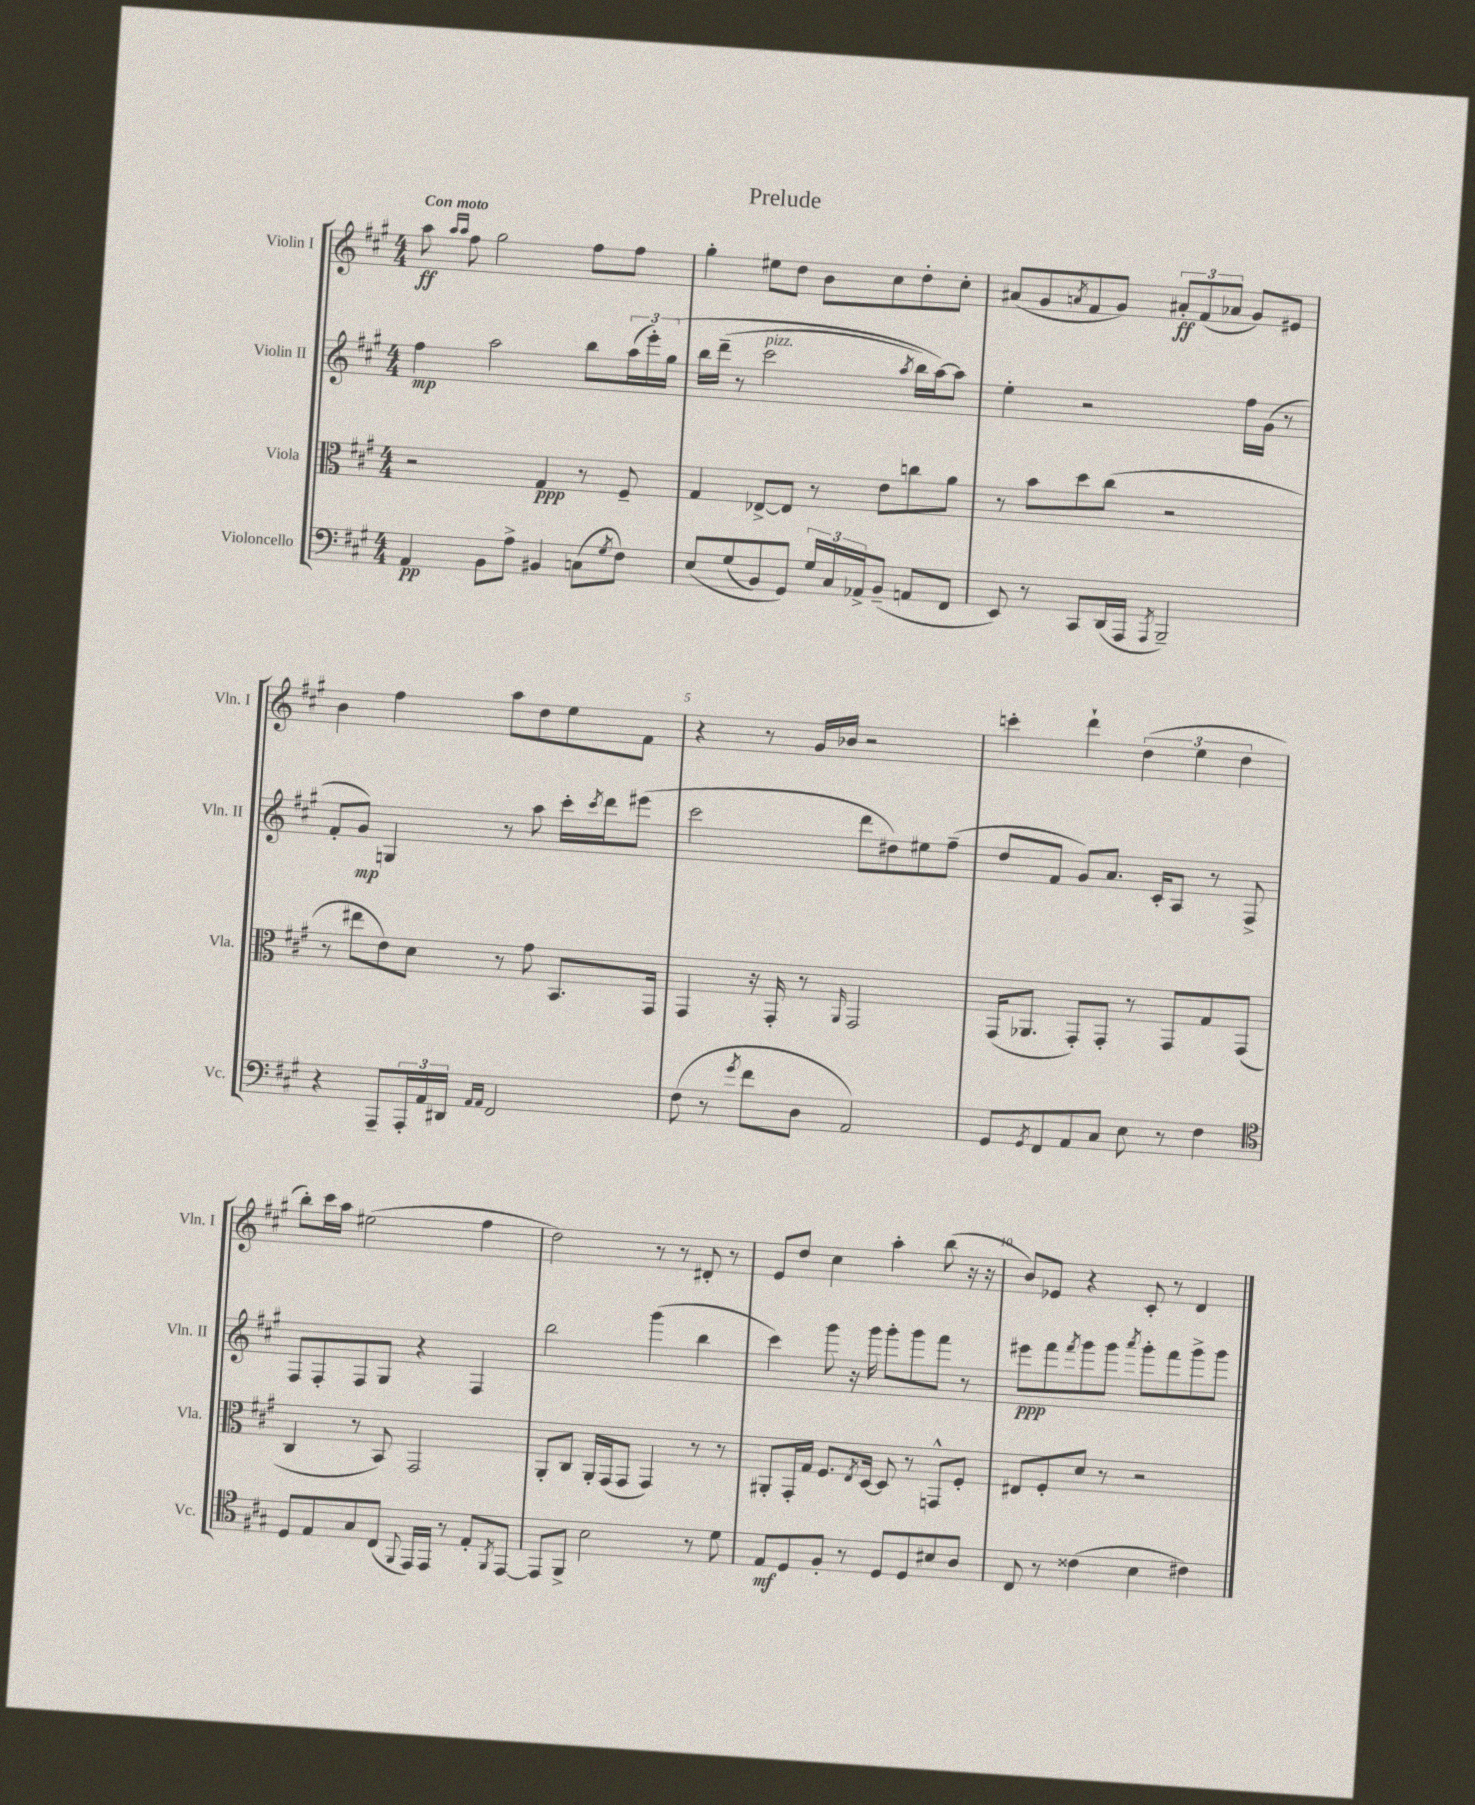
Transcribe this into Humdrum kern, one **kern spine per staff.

**kern	**dynam	**kern	**dynam	**kern	**dynam	**kern	**dynam
*part4	*part4	*part3	*part3	*part2	*part2	*part1	*part1
*staff4	*staff4	*staff3	*staff3	*staff2	*staff2	*staff1	*staff1
*I"Violoncello	*	*I"Viola	*	*I"Violin II	*	*I"Violin I	*
*I'Vc.	*	*I'Vla.	*	*I'Vln. II	*	*I'Vln. I	*
*clefF4	*	*clefC3	*	*clefG2	*	*clefG2	*
*k[f#c#g#]	*	*k[f#c#g#]	*	*k[f#c#g#]	*	*k[f#c#g#]	*
*M4/4	*	*M4/4	*	*M4/4	*	*M4/4	*
=1	=1	=1	=1	=1	=1	=1	=1
!	!	!	!	!	!	!LO:TX:a:B:t=Con moto	!
4AA/	pp	2r	.	4ff#\	mp	8aa\	ff
.	.	.	.	.	.	16qqaa/LL	.
.	.	.	.	.	.	16qqaa/JJ	.
.	.	.	.	.	.	8ff#\	.
8BB\L	.	.	.	2aa\	.	2gg#\	.
8A^\J	.	.	.	.	.	.	.
4BB#X/	.	4G#/	ppp	.	.	.	.
(8Cn\L	.	8r	.	8bb\L	.	8ff#\L	.
8qG#/	.	.	.	.	.	.	.
8F#\J)	.	8F#~/	.	(24aa\L	.	8ff#\J	.
.	.	.	.	24eee'\)	.	.	.
.	.	.	.	(24gg#\JJ	.	.	.
=2	=2	=2	=2	=2	=2	=2	=2
(8E/L	.	4G#/	.	16bb\LL	.	4gg#'\	.
.	.	.	.	(16ddd~\JJ	.	.	.
(8G#/	.	.	.	8r	.	.	.
!	!	!	!	!LO:TX:a:i:t=pizz.	!	!	!
8BB/)	.	[8E-X^/L	.	2ccc#\	.	8ee#X\L	.
8GG#/J)	.	8E-/J]	.	.	.	8dd\J	.
24G#/LL	.	8r	.	.	.	8b\L	.
24C#/	.	.	.	.	.	.	.
24AA-X^/J	.	.	.	.	.	.	.
(8BB~/J	.	8e\L	.	.	.	8cc#\	.
.	.	.	.	8qaa/	.	.	.
8AAn/L	.	8ccn\	.	16bb\LL)	.	8dd'\	.
.	.	.	.	[16aa\J)	.	.	.
8FF#/J	.	8a\J	.	8aa\J]	.	8cc#'\J	.
=3	=3	=3	=3	=3	=3	=3	=3
8EE/)	.	8r	.	4ee'\	.	(8a#X/L	.
8r	.	8b\L	.	.	.	8g#/	.
.	.	.	.	.	.	8qan/	.
8CC#/L	.	8dd\	.	2r	.	8f#/	.
(16DD/L	.	(8cc#\J	.	.	.	8g#/J)	.
16AAA/JJ	.	.	.	.	.	.	.
8qAAA/	.	.	.	.	.	.	.
2BBB~/)	.	2r	.	.	.	12a#X'/L	ff
.	.	.	.	.	.	(12f#/	.
.	.	.	.	.	.	12a-X/J	.
.	.	.	.	16ff#\LL	.	8g#/L)	.
.	.	.	.	(16g#\JJ	.	.	.
.	.	.	.	8r	.	8e#X/J	.
!!LO:LB:g=z
=4	=4	=4	=4	=4	=4	=4	=4
4r	.	8r	.	8f#'/L	.	4b\	.
.	.	8ee#X\L	.	8g#/J)	mp	.	.
8AAA~/L	.	8e\)	.	4Gn/	.	4ff#\	.
24AAA'/L	.	8d\J	.	.	.	.	.
24AA/	.	.	.	.	.	.	.
24DD#X/JJ	.	.	.	.	.	.	.
16qqAA/LL	.	.	.	.	.	.	.
16qqAA/JJ	.	.	.	.	.	.	.
2FF#/	.	8r	.	8r	.	8aa\L	.
.	.	8g#\	.	8aa\	.	8dd\	.
.	.	8.BB/L	.	16ccc#'\LL	.	8ee\	.
.	.	.	.	8qccc#/	.	.	.
.	.	.	.	16ddd\J	.	.	.
.	.	.	.	(8eee#X\J	.	8f#\J	.
.	.	16GG#/Jk	.	.	.	.	.
=5	=5	=5	=5	=5	=5	=5	=5
(8F#\	.	4GG#/	.	2ccc#\	.	4r	.
8r	.	.	.	.	.	.	.
8qg#/	.	.	.	.	.	.	.
8f#\L	.	16r	.	.	.	8r	.
.	.	16GG#'/	.	.	.	.	.
8D\J	.	8r	.	.	.	16g#/LL	.
.	.	.	.	.	.	16b-X/JJ	.
.	.	16qqAA/	.	.	.	.	.
2AA/)	.	2GG#/	.	8ddd\L	.	2r	.
.	.	.	.	8dd#X\)	.	.	.
.	.	.	.	8ee#X\	.	.	.
.	.	.	.	(8ff#~\J	.	.	.
=6	=6	=6	=6	=6	=6	=6	=6
8GG#/L	.	(16GG#/KL	.	8dd/L	.	4cccn'\	.
.	.	8.AA-X/J	.	.	.	.	.
8qGG#/	.	.	.	.	.	.	.
8FF#/	.	.	.	8f#/J	.	.	.
8AA/	.	8GG#'/L)	.	8g#/L)	.	4ddd`\	.
8C#/J	.	8GG#'/J	.	8.a/J	.	.	.
8E\	.	8r	.	.	.	(6dd\	.
.	.	.	.	16c#'/KL	.	.	.
8r	.	8GG#/L	.	8A/J	.	.	.
.	.	.	.	.	.	6ee\	.
4F#\	.	8G#/	.	8r	.	.	.
.	.	.	.	.	.	6dd\	.
.	.	(8GG#/J	.	8F#^/	.	.	.
!!LO:LB:g=z
=7	=7	=7	=7	=7	=7	=7	=7
*clefC4	*	*	*	*	*	*	*
8D/L	.	4C#/	.	8F#/L	.	8bb'\L)	.
8E/	.	.	.	8F#'/	.	16ccc#\L	.
.	.	.	.	.	.	16aa\JJ	.
8G#/	.	8r	.	8F#/	.	(2ee#X\	.
(8C#/J	.	8BB/)	.	8G#/J	.	.	.
8qqFF#/	.	.	.	.	.	.	.
16EE/LL)	.	2GG#/	.	4r	.	.	.
16EE/JJ	.	.	.	.	.	.	.
8r	.	.	.	.	.	.	.
8E'/L	.	.	.	4F#/	.	4ff#\	.
8qFF#/	.	.	.	.	.	.	.
[8EE/J	.	.	.	.	.	.	.
=8	=8	=8	=8	=8	=8	=8	=8
8EE/L]	.	8AA'/L	.	2bb\	.	2dd\)	.
8FF#^/J	.	8C#/J	.	.	.	.	.
2B\	.	16AA'/LL	.	.	.	.	.
.	.	(16GG#/J	.	.	.	.	.
.	.	8GG#/J	.	.	.	.	.
.	.	4GG#/)	.	(4ggg#\	.	8r	.
.	.	.	.	.	.	8r	.
8r	.	8r	.	4bb\	.	8d#X'/	.
8d\	.	8r	.	.	.	8r	.
=9	=9	=9	=9	=9	=9	=9	=9
8E/L	mf	8AA#X'/L	.	4ccc#\)	.	8e/L	.
8D/	.	16GG#'/L	.	.	.	8dd/J	.
.	.	16G#/JJ	.	.	.	.	.
8F#'/J	.	8.F#/L	.	8ggg#\	.	4cc#\	.
8r	.	.	.	16r	.	.	.
.	.	8qE/	.	.	.	.	.
.	.	[16D/Jk	.	16ggg#\	.	.	.
8D/L	.	8D/]	.	8ggg#'\L	.	4aa'\	.
8D/	.	8r	.	8ggg#\	.	.	.
8B#X/	.	8GGn^^/L	.	8fff#\J	.	(8bb\	.
8A/J	.	8F#'/J	.	8r	.	16r	.
.	.	.	.	.	.	16r	.
=10	=10	=10	=10	=10	=10	=10	=10
8C#/	.	8E#X/L	.	8eee#X\L	ppp	8b/L)	.
8r	.	8F#'/	.	8fff#\	.	8e-X/J	.
.	.	.	.	8qfff#/	.	.	.
(4c##X\	.	8d/J	.	8ggg#\	.	4r	.
.	.	8r	.	8ggg#\J	.	.	.
.	.	.	.	8qaaa/	.	.	.
4B\	.	2r	.	8ggg#'\L	.	8c#'/	.
.	.	.	.	8fff#\	.	8r	.
4c#X\)	.	.	.	8ggg#^\	.	4d/	.
.	.	.	.	8ggg#\J	.	.	.
==	==	==	==	==	==	==	==
*-	*-	*-	*-	*-	*-	*-	*-
